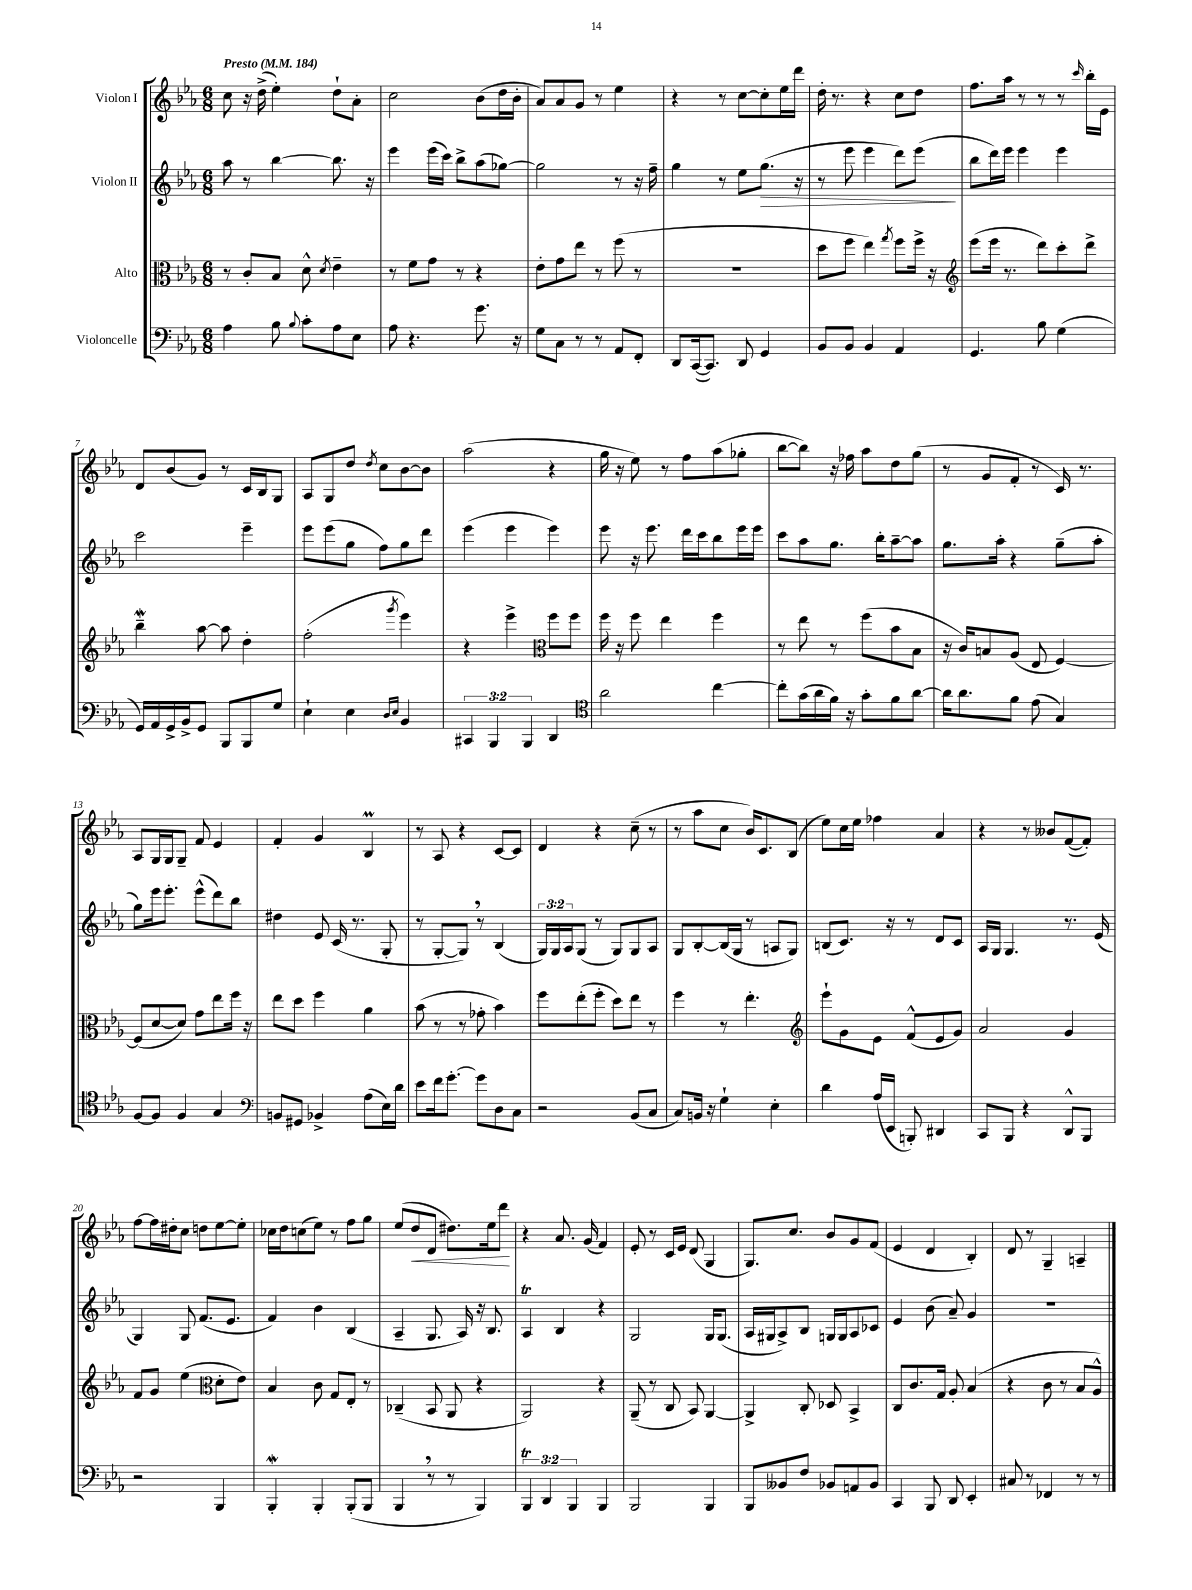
<<
\new StaffGroup <<
\new Staff = "s0" \with { instrumentName = "Violon I" } {
    \clef treble \key ees \major \numericTimeSignature \time 6/8 \tempo "Presto" 4 = 184
    c''8 r16 d''16->( ees''4-.) d''8-! aes'8-. |
    c''2 bes'8( d''16 bes'16-. |
    aes'8) aes'8 g'8 r8 ees''4 |
    r4 r8 c''8~ c''8-. ees''16 d'''16 |
    d''16-. r8. r4 c''8 d''8 |
    f''8. aes''16 r8 r8 r8 \grace { c'''16 } bes''16-. ees'16 |
    d'8 bes'8( g'8) r8 c'16 bes16 g8 |
    aes8 g8 d''8 \acciaccatura { d''8 } c''8 bes'8~ bes'8 |
    aes''2( r4 |
    g''16 r16 ees''8) r8 f''8 aes''8( ges''8-. |
    bes''8~ bes''8) r16 fes''16 aes''8 d''8 g''8( |
    r8 g'8 f'8-. r8 c'16) r8. |
    aes8 g16 g16 g8-- f'8 ees'4 |
    f'4-. g'4 bes4\prall |
    r8 aes8 r4 c'8~ c'8 |
    d'4 r4 c''8--( r8 |
    r8 aes''8 c''8 bes'16) c'8. bes8( |
    ees''8) c''16 ees''16 fes''4 aes'4 |
    r4 r8 beses'8 f'8~( f'8-.) |
    f''8~ f''16 dis''16-. c''8 d''8 ees''8~ ees''8-. |
    ces''16 d''16 c''8( ees''8) r8 f''8 g''8 |
    ees''8( d''8\< d'8 dis''8.) ees''16 d'''8\! |
    r4 aes'8. g'16( f'4) |
    ees'8-. r8 c'16 ees'16 d'8( g4 |
    g8.) c''8. bes'8 g'8 f'8( |
    ees'4 d'4 bes4-.) |
    d'8 r8 g4-- a4-- \bar "|." |
}
\new Staff = "s1" \with { instrumentName = "Violon II" } {
    \clef treble \key ees \major \numericTimeSignature \time 6/8 \override Staff.TupletNumber.text = #tuplet-number::calc-fraction-text
    aes''8 r8 bes''4~ bes''8. r16 |
    ees'''4 ees'''16( c'''16) bes''8-> aes''8( ges''8~) |
    ges''2 r8 r16 f''16-- |
    g''4 r8 ees''8 g''8.\>( r16 |
    r8 ees'''8 ees'''4 d'''8) ees'''8\!( |
    bes''8 d'''16) ees'''16 ees'''4 ees'''4 |
    c'''2 ees'''4-- |
    ees'''8 ees'''8( g''8 f''8) g''8 d'''8 |
    ees'''4( ees'''4 ees'''4) |
    ees'''8 r16 ees'''8. d'''16 c'''16 bes''8 ees'''16 ees'''16 |
    c'''8 aes''8 g''8. bes''16-. aes''8~-- aes''8 |
    g''8. aes''16-. r4 g''8--( aes''8-. |
    g''8) ees'''16 ees'''8.-. ees'''8-^( d'''8) bes''8 |
    dis''4 ees'8 c'16( r8. g8-. |
    r8 g8~-. g8) \breathe r8 bes4( |
    \tuplet 3/2 { g16) g16 aes16 } g8( r8 g8) g8 aes8 |
    g8 bes8~-. bes16( g16 r8 a8 g8) |
    b8( c'8.) r16 r8 d'8 c'8 |
    aes16 g16 g4. r8. ees'16( |
    g4) g8 f'8.( ees'8. |
    f'4) bes'4 bes4( |
    aes4-- g8. aes16) r16 bes8. |
    aes4\trill bes4 r4 |
    g2 g16 g8.( |
    aes16 gis16 aes8->) bes8 g16 g16 aes8 ces'8 |
    ees'4 bes'8( aes'8--) g'4 |
    R2. \bar "|." |
}
\new Staff = "s2" \with { instrumentName = "Alto" } {
    \clef alto \key ees \major \numericTimeSignature \time 6/8
    r8 c'8-. bes8 d'8-^ \acciaccatura { d'8 } ees'4-- |
    r8 f'8 g'8 r8 r4 |
    ees'8-. g'8 ees''8 r8 f''8( r8 |
    R2. |
    d''8 f''8 ees''4) \acciaccatura { g''8 } f''8 f''16-> r16 |
    \clef treble ees'''8( ees'''16 r8. d'''8) c'''8-. d'''8-> |
    bes''4--\mordent aes''8~ aes''8 d''4-. |
    f''2-.( \acciaccatura { g'''8 } ees'''4) |
    r4 ees'''4-> \clef alto f''8 f''8 |
    f''16 r16 f''8 ees''4 f''4 |
    r8 ees''8 r8 f''8( bes'8 bes8 |
    r16 c'16) b8 aes8( ees8 f4~) |
    f8( d'8~ d'8) g'8 ees''8 f''16 r16 |
    ees''8 d''8 f''4 aes'4 |
    bes'8( r8 r8 ges'8-. bes'4) |
    f''8 ees''8-.( f''8-. d''8) ees''8 r8 |
    f''4 r8 ees''4.-. |
    \clef treble ees'''8-! g'8 ees'8 f'8-^( ees'8 g'8) |
    aes'2 g'4 |
    f'8 g'8 ees''4( \clef alto d'8-. ees'8) |
    bes4 c'8 g8 ees8-. r8 |
    ces4--( bes,8 aes,8 r4 |
    aes,2) r4 |
    aes,8--( r8 c8 bes,8) aes,4~ |
    aes,4-> c8-. des8 bes,4-> |
    c8 c'8. g16 aes8-. bes4( |
    r4 c'8 r8 bes8 aes8-^) \bar "|." |
}
\new Staff = "s3" \with { instrumentName = "Violoncelle" } {
    \clef bass \key ees \major \numericTimeSignature \time 6/8 \override Staff.TupletNumber.text = #tuplet-number::calc-fraction-text
    aes4 bes8 \appoggiatura { bes8 } c'8-. aes8 ees8 |
    aes8 r4. g'8. r16 |
    g8 c8 r8 r8 aes,8 f,8-. |
    d,8 c,16~( c,8.) d,8 g,4 |
    bes,8 bes,8 bes,4 aes,4 |
    g,4. bes8 g4( |
    g,16) aes,16 g,16-> bes,16-> g,8 bes,,8 bes,,8 g8 |
    ees4-! ees4 \grace { d16 ees16 } bes,4 |
    \tuplet 3/2 { cis,4 bes,,4 bes,,4 } d,4 |
    \clef tenor aes'2 c''4~ |
    c''8-. g'16( aes'16 f'16) r16 g'8-. f'8 aes'8~ |
    aes'16 aes'8. f'8 ees'8( g4) |
    f8~ f8 f4 g4 |
    \clef bass b,8 gis,8 bes,4-> aes8( ees16) d'16 |
    ees'8 f'16 g'8.~-. g'8 d8 c8 |
    r2 bes,8( c8 |
    c8) b,16 r16 g4-! ees4-. |
    d'4 aes16( ees,16 b,,8-.) dis,4 |
    c,8 bes,,8 r4 d,8-^ bes,,8 |
    r2 bes,,4 |
    bes,,4-.\mordent bes,,4-. bes,,8-.( bes,,8 |
    bes,,4 \breathe r8 r8 bes,,4) |
    \tuplet 3/2 { bes,,4\trill d,4 bes,,4 } bes,,4 |
    bes,,2 bes,,4 |
    bes,,8 beses,8 f8 bes,8 a,8 bes,8 |
    c,4 bes,,8 d,8 ees,4-. |
    cis8 r8 fes,4 r8 r8 \bar "|." |
}
>>
>>
